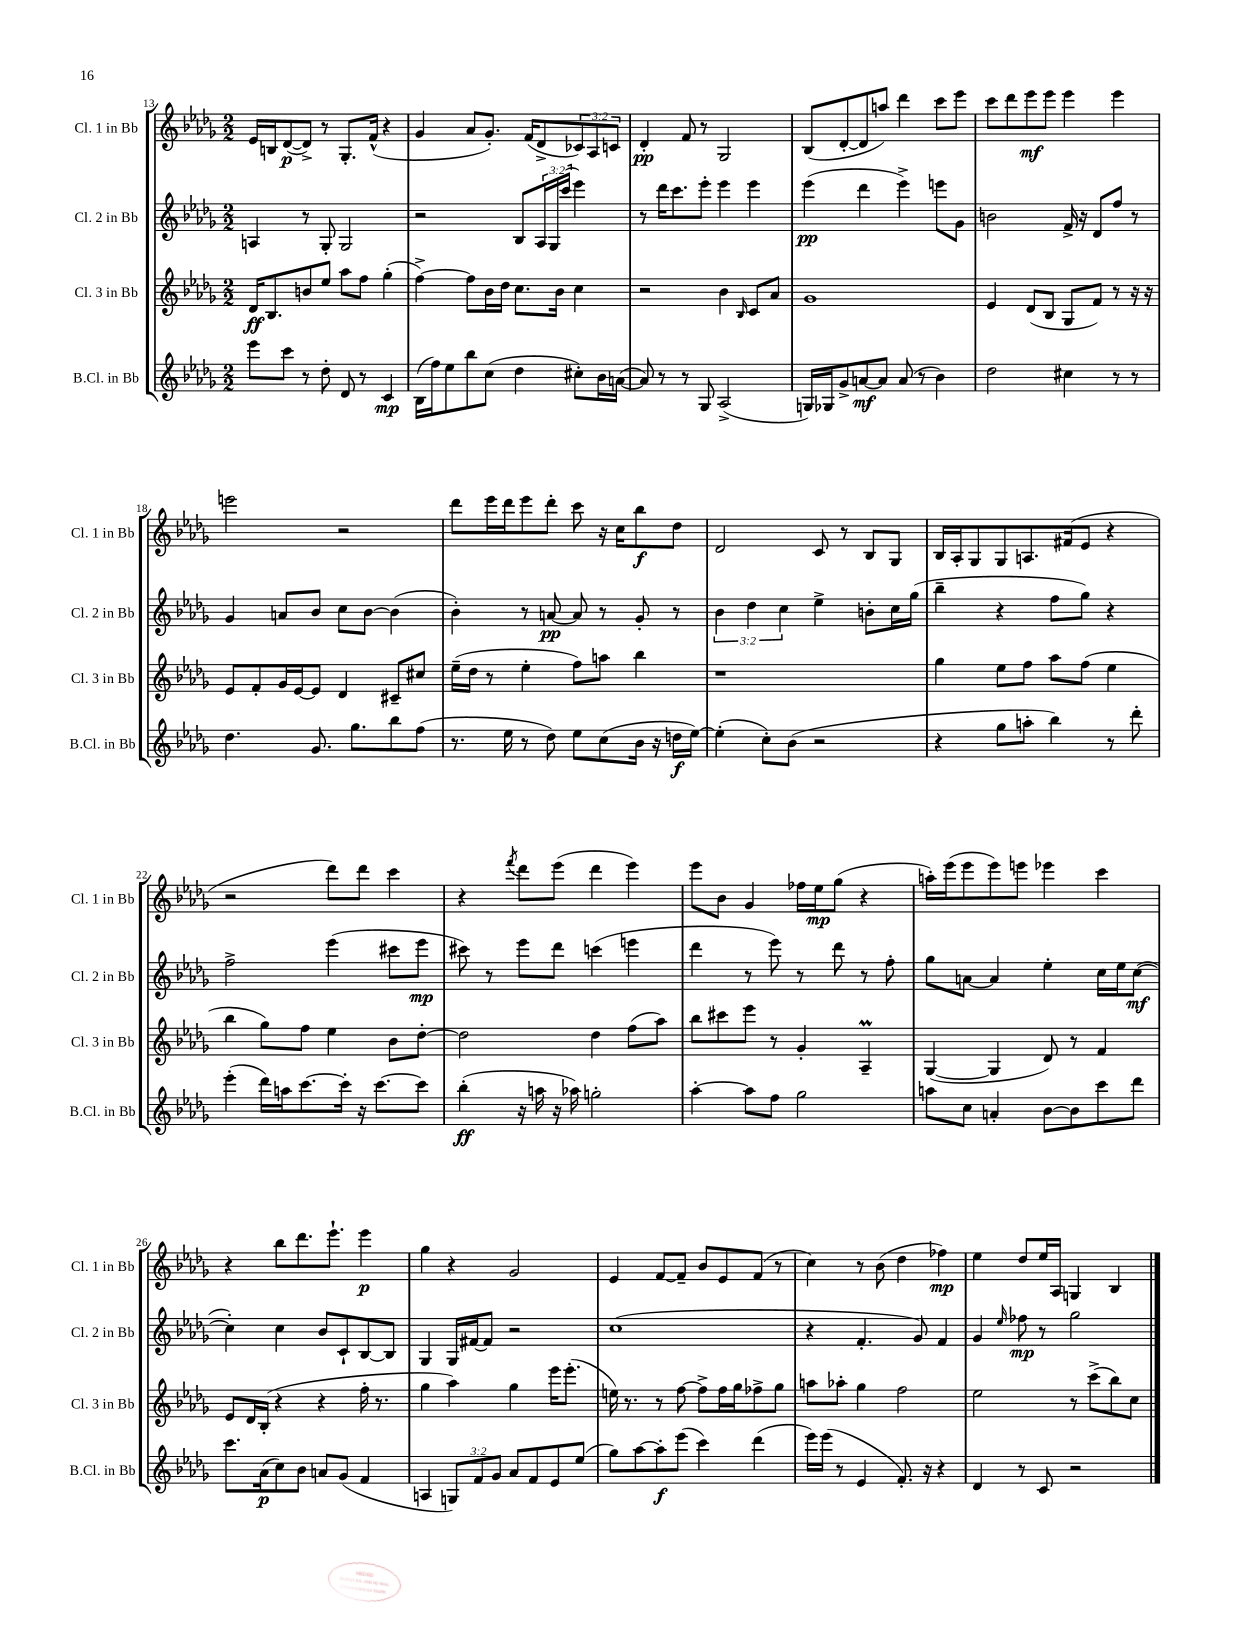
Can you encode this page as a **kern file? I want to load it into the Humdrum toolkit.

**kern	**kern	**kern	**kern
*staff4	*staff3	*staff2	*staff1
*clefG2	*clefG2	*clefG2	*clefG2
*k[b-e-a-d-g-]	*k[b-e-a-d-g-]	*k[b-e-a-d-g-]	*k[b-e-a-d-g-]
*M2/2	*M2/2	*M2/2	*M2/2
8eee-\L	16d-/LK	4A/	16e-/LL
.	8.B-/	.	16B/J
8ccc\J	.	.	([8d-/
8r	8b/	8r	8d-^/]J)
8dd-'\	8ee-/J	8G-'/	8r
8d-/	8aa-\L	2G-/	8.G-'/L
8r	8ff\J	.	.
.	.	.	(16f^^/Jk
4c/	(4gg-'\	.	4r
=	=	=	=
(16B-\LL	[4ff^\)	2r	4g-/
16ff\J)	.	.	.
8ee-\	.	.	.
8bb-\	8ff\]L	.	8a-/L
(8cc\J	16b-\L	.	8.g-'/J)
.	16dd-\JJ	.	.
4dd-\	8.cc\L	8B-/L	.
.	.	.	(16f/LK
.	.	24A-/L	8d-^/
.	.	24G-/	.
.	16b-\Jk	.	.
.	.	(24ccc/JJ	.
8cc#'\L)	4cc\	4eee-\)	12c-/)
.	.	.	12A-/
16b-\L	.	.	.
.	.	.	12c/J
([16a\JJ	.	.	.
=	=	=	=
8a/])	2r	8r	4d-'/
8r	.	16ddd-\LK	.
.	.	8.ccc\	.
8r	.	.	8f/
8G-/	.	8eee-'\J	8r
(2A-^/	4b-\	4eee-\	2G-/
.	16qqB-/	.	.
.	8c/L	4eee-\	.
.	8a-/J	.	.
=	=	=	=
16G/LL)	1g-	(4eee-\	(8B-/L
16G-/J	.	.	.
8g-^/	.	.	[8d-'/
[8a/	.	4ddd-\	8d-/]
8a/]J	.	.	8aa/J)
(8a/	.	4eee-^\)	4ddd-\
8r	.	.	.
4b-\)	.	8eee\L	8ccc\L
.	.	8g-\J	8eee-\J
=	=	=	=
2dd-\	4e-/	2b\	8ccc\L
.	.	.	8ddd-\
.	(8d-/L	.	8eee-\
.	8B-/J	.	8eee-\J
4cc#\	8G-/L	16f^/	4eee-\
.	.	16r	.
.	8f/J)	8d-/L	.
8r	8r	8ff/J	4eee-\
8r	16r	8r	.
.	16r	.	.
=	=	=	=
4.dd-\	8e-/L	4g-/	2eee\
.	8f'/	.	.
.	16g-/L	8a/L	.
.	[16e-/J	.	.
8.g-/	8e-/]J	8b-/J	.
.	4d-/	8cc\L	2r
8.gg-\L	.	.	.
.	.	[8b-\J	.
8bb-\	8c#~/L	(4b-\]	.
(8ff\J	8cc#/J	.	.
=	=	=	=
8.r	(16ee-~\LL	4b-'\)	8ddd-\L
.	16dd-\JJ	.	.
.	8r	.	16eee-\L
16ee-\	.	.	16ddd-\J
8r	4ee-'\	8r	8eee-\
8dd-\)	.	[8a/	8ddd-'\J
8ee-\L	8ff\L)	8a/]	8ccc\
(8cc\	8aa\J	8r	16r
.	.	.	16cc\LK
16b-\Jk	4bb-\	8g-'/	8bb-\
16r	.	.	.
16dd\LL	.	8r	8dd-\J
[16ee-\JJ)	.	.	.
=	=	=	=
(4ee-'\]	1r	6b-\	2d-/
.	.	6dd-\	.
8cc'\L)	.	.	.
.	.	6cc\	.
(8b-\J	.	.	.
2r	.	4ee-^\	8c/
.	.	.	8r
.	.	8b'\L	8B-/L
.	.	16cc\L	8G-/J
.	.	(16gg-\JJ	.
=	=	=	=
4r	4gg-\	4bb-~\	16B-/LL
.	.	.	16A-'/J
.	.	.	8G-/
8gg-\L	8ee-\L	4r	8G-/
8aa'\J	8ff\J	.	8.A/
4bb-\)	8aa-\L	8ff\L	.
.	.	.	(16f#/k
.	(8ff\J	8gg-\J)	8e-/J
8r	4ee-\	4r	4r
8ddd-'\	.	.	.
=	=	=	=
(4eee-'\	4bb-\	2ff^\	2r
16ddd-\LL)	8gg-\L)	.	.
16aa\J	.	.	.
[8.ccc\	8ff\J	.	.
.	4ee-\	(4eee-\	8ddd-\L)
16ccc'\]Jk	.	.	.
16r	.	.	8ddd-\J
[8.ccc\L	.	.	.
.	8b-\L	8ccc#\L	4ccc\
8ccc\]J	[8dd-'\J	8eee-\J	.
=	=	=	=
(4bb-'\	2dd-\]	8ccc#\)	4r
.	.	8r	.
.	.	.	8qfff/
16r	.	8eee-\L	8ddd-\L
16aa\	.	.	.
16r	.	8ddd-\J	(8eee-\J
16aa-\)	.	.	.
2gg'\	4dd-\	(4ccc\	4ddd-\
.	(8ff\L	4eee\	4eee-\)
.	8aa-\J)	.	.
=	=	=	=
[4aa-'\	8bb-\L	4ddd-\	8eee-\L
.	8ccc#\	.	8b-\J
8aa-\]L	8eee-\J	8r	4g-/
8ff\J	8r	8eee-\)	.
2gg-\	4g-'/	8r	16ff-\LL
.	.	.	16ee-\J
.	.	8ddd-\	(8gg-\J
.	4A-~/	8r	4r
.	.	8ff'\	.
=	=	=	=
8aa\L	([4G-/	8gg-\L	16aa'\LL)
.	.	.	(16eee-\J
8cc\J	.	[8a\J	8eee-\
4a'/	4G-/]	4a/]	8eee-\)
.	.	.	8eee\J
[8b-\L	8d-/)	4ee-'\	4eee-\
8b-\]	8r	.	.
8ccc\	4f/	16cc\LL	4ccc\
.	.	16ee-\J	.
8ddd-\J	.	([8cc\J	.
=	=	=	=
8.ccc\L	8e-/L	4cc'\])	4r
.	16d-/L	.	.
(16a-\k	(16B-'/JJ	.	.
8cc\)	4r	4cc\	8bb-\L
8b-\J	.	.	8.ddd-\
8a/L	4r	8b-/L	.
.	.	.	8.eee-`\J
(8g-/J	.	8c`/	.
4f/	16ff'\	[8B-/	4eee-\
.	8.r	.	.
.	.	8B-/]J	.
=	=	=	=
4A/	4gg-\	4G-/	4gg-\
12G/L)	4aa-\)	16G-/LL	4r
.	.	[16f#/J	.
12f/	.	.	.
.	.	8f#/]J	.
12g-/J	.	.	.
8a-/L	4gg-\	2r	2g-/
8f/	.	.	.
8e-/	16eee-\LK	.	.
.	(8.eee-'\J	.	.
(8ee-/J	.	.	.
=	=	=	=
8gg-\L)	16ee\)	(1cc	4e-/
.	8.r	.	.
[8aa-\	.	.	.
8aa-'\]	8r	.	[8f/L
(8eee-\J	[8ff\	.	8f~/]J
4ccc\)	8ff^\]L	.	8b-/L
.	16ff\L	.	8e-/
.	16gg-\J	.	.
(4ddd-\	8ff-^\	.	(8f/J
.	8gg-\J	.	8r
=	=	=	=
16eee-\LL)	8aa\L	4r	4cc\)
(16eee-\JJ	.	.	.
8r	8aa-'\J	.	.
4e-/	4gg-\	4.f'/	8r
.	.	.	(8b-\
8.f'/)	2ff\	.	4dd-\
.	.	8g-/)	.
16r	.	.	.
4r	.	4f/	4ff-\)
=	=	=	=
4d-/	2ee-\	4g-/	4ee-\
.	.	16qqee-/	.
8r	.	8ff-\	8dd-/L
8c/	.	8r	16ee-/L
.	.	.	16A-/JJ
2r	8r	2gg-\	4G/
.	(8ccc^\L	.	.
.	8bb-\)	.	4B-/
.	8cc\J	.	.
==	==	==	==
*-	*-	*-	*-
